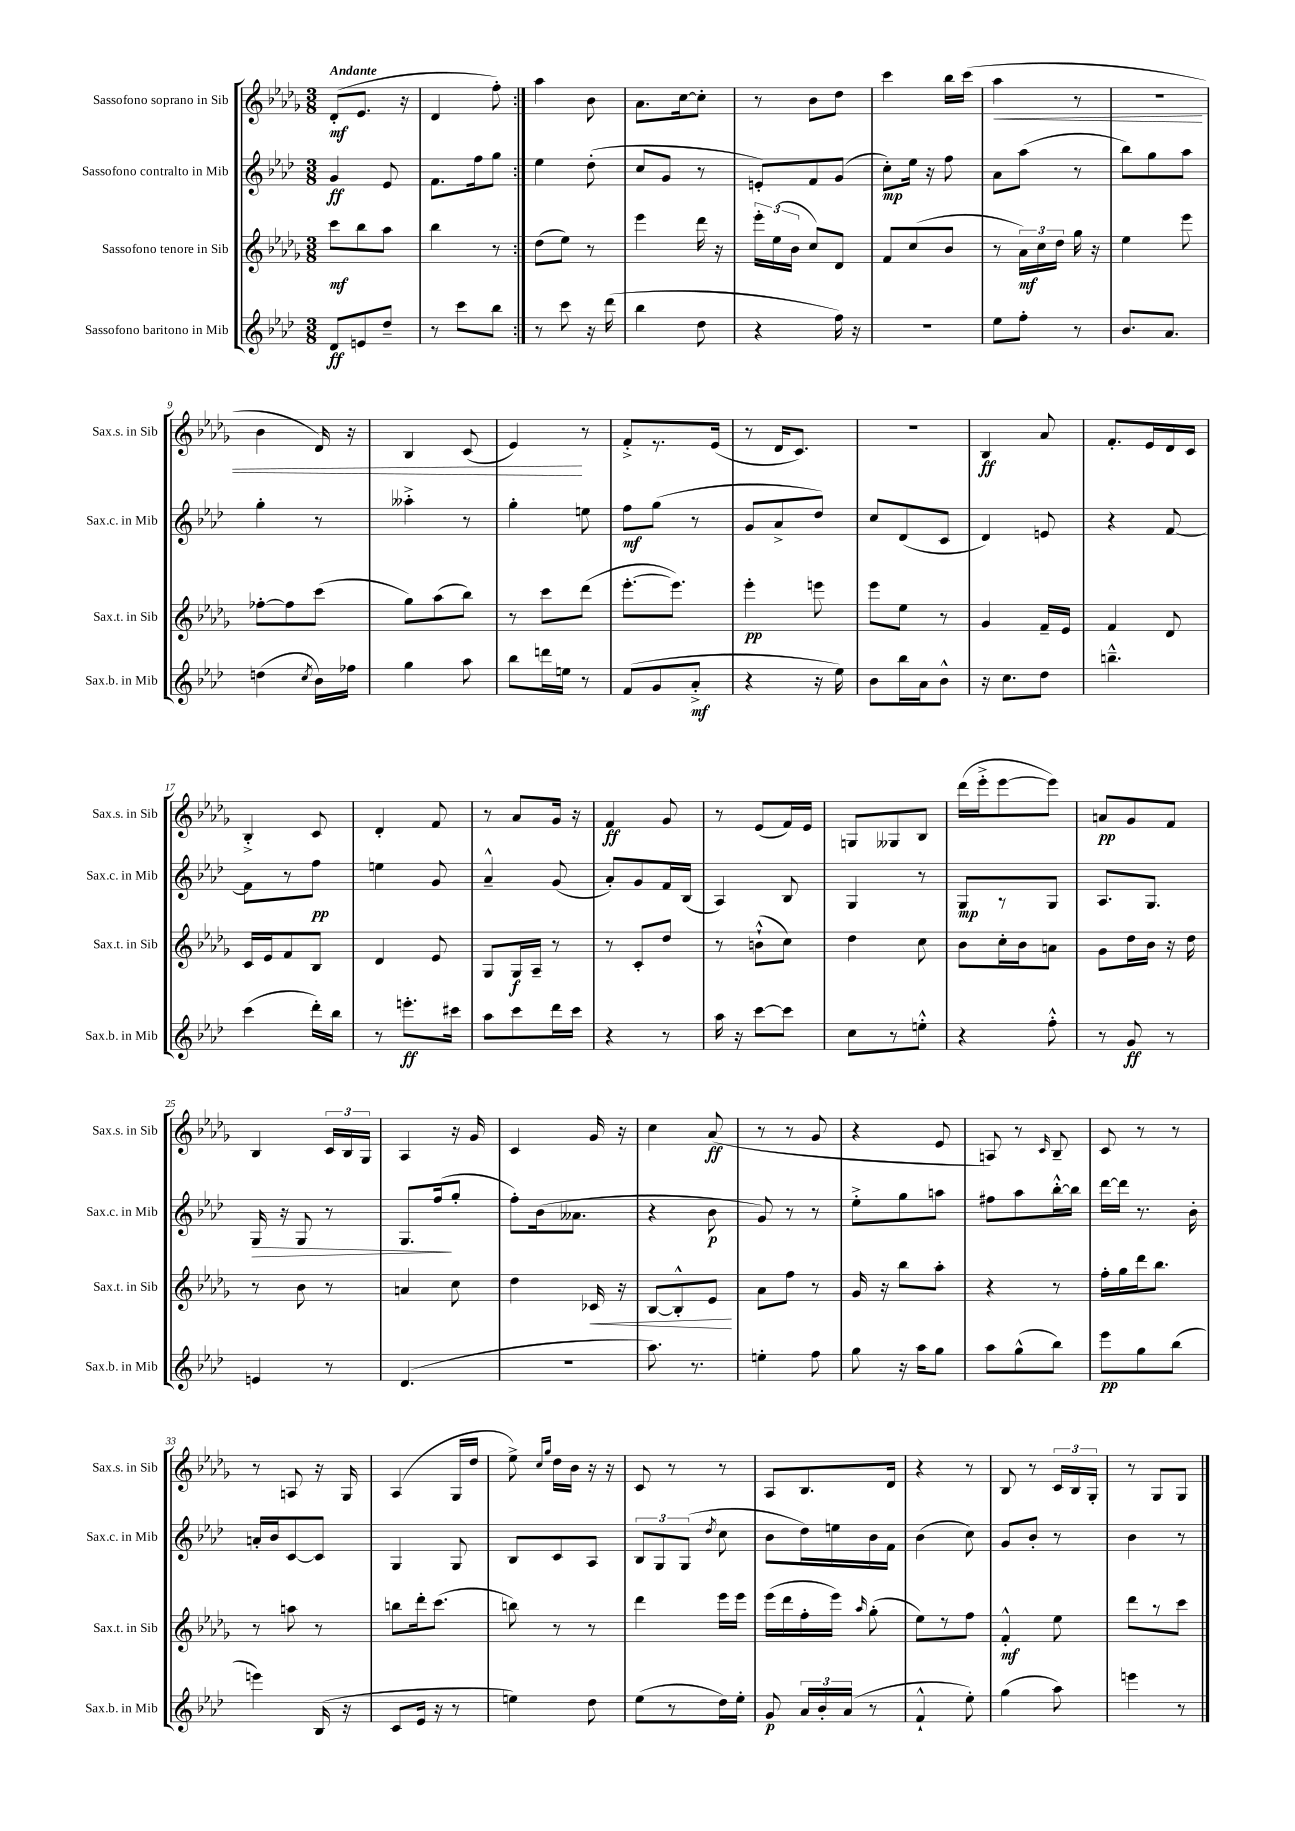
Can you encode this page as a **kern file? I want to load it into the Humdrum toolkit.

**kern	**dynam	**kern	**dynam	**kern	**dynam	**kern	**dynam
*part4	*part4	*part3	*part3	*part2	*part2	*part1	*part1
*staff4	*staff4	*staff3	*staff3	*staff2	*staff2	*staff1	*staff1
*I"Sassofono baritono in Mib	*	*I"Sassofono tenore in Sib	*	*I"Sassofono contralto in Mib	*	*I"Sassofono soprano in Sib	*
*I'Sax.b. in Mib	*	*I'Sax.t. in Sib	*	*I'Sax.c. in Mib	*	*I'Sax.s. in Sib	*
*clefG2	*	*clefG2	*	*clefG2	*	*clefG2	*
*k[b-e-a-d-]	*	*k[b-e-a-d-g-]	*	*k[b-e-a-d-]	*	*k[b-e-a-d-g-]	*
*M3/8	*	*M3/8	*	*M3/8	*	*M3/8	*
=1	=1	=1	=1	=1	=1	=1	=1
!	!	!	!	!	!	!LO:TX:a:B:t=Andante	!
8d-/L	ff	8ccc\L	mf	4g/	ff	(8d-'/L	mf
8en/	.	8bb-\	.	.	.	8.e-/J	.
8dd-~/J	.	8aa-\J	.	8e-/	.	.	.
.	.	.	.	.	.	16r	.
=2	=2	=2	=2	=2	=2	=2	=2
8r	.	4bb-\	.	8.f\L	.	4d-/	.
8ccc\L	.	.	.	.	.	.	.
.	.	.	.	16ff\k	.	.	.
8bb-\J	.	8r	.	8gg\J	.	8ff'\)	.
=3:|!	=3:|!	=3:|!	=3:|!	=3:|!	=3:|!	=3:|!	=3:|!
8r	.	(8dd-\L	.	4ee-\	.	4aa-\	.
8ccc\	.	8ee-\J)	.	.	.	.	.
16r	.	8r	.	(8dd-'\	.	8b-\	.
(16ddd-\	.	.	.	.	.	.	.
=4	=4	=4	=4	=4	=4	=4	=4
4bb-\	.	4eee-\	.	8cc/L	.	8.a-\L	.
.	.	.	.	8g/J	.	.	.
.	.	.	.	.	.	[16cc\k	.
8dd-\	.	16ddd-\	.	8r	.	8cc'\J]	.
.	.	16r	.	.	.	.	.
=5	=5	=5	=5	=5	=5	=5	=5
4r	.	24eee-'\LL	.	8en'/L)	.	8r	.
.	.	(24ee-\	.	.	.	.	.
.	.	24b-\JJ	.	.	.	.	.
.	.	8cc/L)	.	8f/	.	8b-\L	.
16ff\)	.	8d-/J	.	(8g/J	.	8dd-\J	.
16r	.	.	.	.	.	.	.
=6	=6	=6	=6	=6	=6	=6	=6
4.r	.	8f/L	.	8cc'\L)	mp	4ccc\	.
.	.	(8cc/	.	16ee-\Jk	.	.	.
.	.	.	.	16r	.	.	.
.	.	8b-/J	.	8ff\	.	16bb-\LL	.
.	.	.	.	.	.	(16ccc\JJ	.
=7	=7	=7	=7	=7	=7	=7	=7
!	!	!	!	!	!	!	!LO:HP:b
8ee-\L	.	8r	.	8a-\L	.	4aa-\	<
8ff'\J	.	24a-\LL)	mf	(8aa-\J	.	.	.
.	.	24cc\	.	.	.	.	.
.	.	24dd-\JJ	.	.	.	.	.
8r	.	16gg-\	.	8r	.	8r	.
.	.	16r	.	.	.	.	.
=8	=8	=8	=8	=8	=8	=8	=8
8.b-/L	.	4ee-\	.	8bb-\L)	.	4.r	.
.	.	.	.	8gg\	.	.	.
8.a-/J	.	.	.	.	.	.	.
.	.	8eee-\	.	8aa-\J	.	.	.
!!LO:LB:g=z
=9	=9	=9	=9	=9	=9	=9	=9
(4ddn\	.	[8ff-X'\L	.	4gg'\	.	4b-\	.
.	.	8ff-\]	.	.	.	.	.
8qcc/	.	.	.	.	.	.	.
16b-\LL)	.	(8ccc\J	.	8r	.	16d-/)	.
16ff-X\JJ	.	.	.	.	.	16r	.
=10	=10	=10	=10	=10	=10	=10	=10
4gg\	.	8gg-\L)	.	4aa--X'^\	.	4B-/	.
.	.	(8aa-\	.	.	.	.	.
8aa-\	.	8bb-\J)	.	8r	.	(8c/	.
=11	=11	=11	=11	=11	=11	=11	=11
8bb-\L	.	8r	.	4gg'\	.	4e-/)	.
16dddn\L	.	8ccc\L	.	.	.	.	.
16een\JJ	.	.	.	.	.	.	.
8r	.	(8ddd-\J	.	8een\	.	8r	[
=12	=12	=12	=12	=12	=12	=12	=12
(8f/L	.	[8.eee-'\L	.	8ff\L	mf	8f'^/L	.
8g/	.	.	.	(8gg\J	.	8.r	.
.	.	8.eee-\J])	.	.	.	.	.
8a-'^/J	mf	.	.	8r	.	.	.
.	.	.	.	.	.	(16e-/Jk	.
=13	=13	=13	=13	=13	=13	=13	=13
4r	.	4eee-'\	pp	8g/L	.	8r	.
.	.	.	.	8a-^/	.	16d-/KL	.
.	.	.	.	.	.	8.c/J)	.
16r	.	8eeen\	.	8dd-/J)	.	.	.
16ee-\)	.	.	.	.	.	.	.
=14	=14	=14	=14	=14	=14	=14	=14
8b-\L	.	8eee-\L	.	8cc/L	.	4.r	.
16bb-\L	.	8ee-\J	.	(8d-/	.	.	.
16a-\J	.	.	.	.	.	.	.
8b-^^\J	.	8r	.	8c/J	.	.	.
=15	=15	=15	=15	=15	=15	=15	=15
16r	.	4g-/	.	4d-/)	.	4B-/	ff
8.cc\L	.	.	.	.	.	.	.
8dd-\J	.	16f~/LL	.	8en/	.	8a-/	.
.	.	16e-/JJ	.	.	.	.	.
=16	=16	=16	=16	=16	=16	=16	=16
4.bbn~^^\	.	4f/	.	4r	.	8.f'/L	.
.	.	.	.	.	.	16e-/L	.
.	.	8d-/	.	[8f/	.	16d-/	.
.	.	.	.	.	.	16c/JJ	.
!!LO:LB:g=z
=17	=17	=17	=17	=17	=17	=17	=17
(4ccc\	.	16c/LL	.	8f\L]	.	4B-'^/	.
.	.	16e-/J	.	.	.	.	.
.	.	8f/	.	8r	.	.	.
16ddd-'\LL)	.	8B-/J	.	8ff\J	pp	8c/	.
16bb-\JJ	.	.	.	.	.	.	.
=18	=18	=18	=18	=18	=18	=18	=18
8r	.	4d-/	.	4een\	.	4d-'/	.
8.eeen'\L	ff	.	.	.	.	.	.
.	.	8e-/	.	8g/	.	8f/	.
16ccc#X\Jk	.	.	.	.	.	.	.
=19	=19	=19	=19	=19	=19	=19	=19
8aa-\L	.	8G-/L	.	4a-~^^/	.	8r	.
8ccc\	.	16G-/L	f	.	.	8a-/L	.
.	.	16A-~/JJ	.	.	.	.	.
16ddd-\L	.	8r	.	(8g/	.	16g-/Jk	.
16ccc\JJ	.	.	.	.	.	16r	.
=20	=20	=20	=20	=20	=20	=20	=20
4r	.	8r	.	8a-'/L)	.	4f/	ff
.	.	8c'/L	.	8g/	.	.	.
8r	.	8dd-/J	.	16f/L	.	8g-/	.
.	.	.	.	(16B-/JJ	.	.	.
=21	=21	=21	=21	=21	=21	=21	=21
16aa-\	.	8r	.	4A-/)	.	8r	.
16r	.	.	.	.	.	.	.
[8ccc\L	.	(8bn`^^\L	.	.	.	(8e-/L	.
8ccc\J]	.	8cc\J)	.	8B-/	.	16f/L)	.
.	.	.	.	.	.	16e-/JJ	.
=22	=22	=22	=22	=22	=22	=22	=22
8cc\L	.	4dd-\	.	4G/	.	8Gn/L	.
8r	.	.	.	.	.	8G--X/	.
8een'^^\J	.	8cc\	.	8r	.	8B-/J	.
=23	=23	=23	=23	=23	=23	=23	=23
4r	.	8b-\L	.	8G/L	mp	(16ddd-\LL	.
.	.	.	.	.	.	16eee-'^\J	.
.	.	16cc'\L	.	8r	.	[8eee-\	.
.	.	16b-\J	.	.	.	.	.
8ff'^^\	.	8an\J	.	8G/J	.	8eee-\J])	.
=24	=24	=24	=24	=24	=24	=24	=24
8r	.	8g-\L	.	8.A-/L	.	8an/L	pp
8g/	ff	16dd-\L	.	.	.	8g-/	.
.	.	16b-\JJ	.	8.G/J	.	.	.
8r	.	16r	.	.	.	8f/J	.
.	.	16dd-\	.	.	.	.	.
!!LO:LB:g=z
=25	=25	=25	=25	=25	=25	=25	=25
!	!	!	!	!	!LO:HP:b	!	!
4en/	.	8r	.	16G/	>	4B-/	.
.	.	.	.	16r	.	.	.
.	.	8b-\	.	8G/	.	.	.
8r	.	8r	.	8r	.	24c/LL	.
.	.	.	.	.	.	24B-/	.
.	.	.	.	.	.	24G-/JJ	.
=26	=26	=26	=26	=26	=26	=26	=26
(4.d-/	.	4an/	.	8.G/L	.	4A-/	.
.	.	.	.	(16ff/k	.	.	.
.	.	8cc\	.	8gg'/J	]	16r	.
.	.	.	.	.	.	16g-/	.
=27	=27	=27	=27	=27	=27	=27	=27
4.r	.	4dd-\	.	8ff'\L)	.	4c/	.
.	.	.	.	(16b-\k	.	.	.
.	.	.	.	8.a--X\J	.	.	.
!	!	!	!LO:HP:b	!	!	!	!
.	.	16c-X/	<	.	.	16g-/	.
.	.	16r	.	.	.	16r	.
=28	=28	=28	=28	=28	=28	=28	=28
8.aa-\)	.	[8B-/L	.	4r	.	4cc\	.
.	.	8B-'^^/]	.	.	.	.	.
8.r	.	.	.	.	.	.	.
.	.	8e-/J	.	8b-\	p	(8a-/	ff
.	.	.	[	.	.	.	.
=29	=29	=29	=29	=29	=29	=29	=29
4een'\	.	8a-\L	.	8g/)	.	8r	.
.	.	8ff\J	.	8r	.	8r	.
8ff\	.	8r	.	8r	.	8g-/	.
=30	=30	=30	=30	=30	=30	=30	=30
8gg\	.	16g-/	.	8ee-'^\L	.	4r	.
.	.	16r	.	.	.	.	.
16r	.	8bb-\L	.	8gg\	.	.	.
16aa-\KL	.	.	.	.	.	.	.
8gg\J	.	8aa-'\J	.	8aan\J	.	8e-/	.
=31	=31	=31	=31	=31	=31	=31	=31
8aa-\L	.	4r	.	8ff#X\L	.	8An/)	.
(8gg^^\	.	.	.	8aa-\	.	8r	.
.	.	.	.	.	.	16qqc/	.
8bb-\J)	.	8r	.	[16bb-'^^\L	.	8B-~/	.
.	.	.	.	16bb-\JJ]	.	.	.
=32	=32	=32	=32	=32	=32	=32	=32
8eee-\L	pp	16ff'\LL	.	[16ddd-\LL	.	8c/	.
.	.	16gg-\	.	16ddd-\JJ]	.	.	.
8gg\	.	16ddd-\J	.	8.r	.	8r	.
.	.	8.bb-\J	.	.	.	.	.
(8bb-\J	.	.	.	.	.	8r	.
.	.	.	.	16b-'\	.	.	.
!!LO:LB:g=z
=33	=33	=33	=33	=33	=33	=33	=33
4eeen\)	.	8r	.	16an'/LL	.	8r	.
.	.	.	.	16b-/J	.	.	.
.	.	8aan\	.	[8c/	.	8An/	.
(16B-/	.	8r	.	8c/J]	.	16r	.
16r	.	.	.	.	.	16G-/	.
=34	=34	=34	=34	=34	=34	=34	=34
8c/L	.	8bbn\L	.	4G/	.	(4A-/	.
16e-/Jk	.	16ddd-'\k	.	.	.	.	.
16r	.	(8.ccc\J	.	.	.	.	.
8r	.	.	.	8G/	.	16G-/LL	.
.	.	.	.	.	.	16dd-/JJ	.
=35	=35	=35	=35	=35	=35	=35	=35
4een\)	.	8bbn\)	.	8B-/L	.	8ee-^\)	.
.	.	.	.	.	.	16qqcc/LL	.
.	.	.	.	.	.	16qqgg-/JJ	.
.	.	8r	.	8c/	.	16dd-\LL	.
.	.	.	.	.	.	16b-\JJ	.
8dd-\	.	8r	.	8A-/J	.	16r	.
.	.	.	.	.	.	16r	.
=36	=36	=36	=36	=36	=36	=36	=36
(8ee-\L	.	4ddd-\	.	12B-/L	.	8c/	.
.	.	.	.	12G/	.	.	.
8r	.	.	.	.	.	8r	.
.	.	.	.	(12G/J	.	.	.
.	.	.	.	8qdd-/	.	.	.
16dd-\L)	.	16eee-\LL	.	8cc\	.	8r	.
16ee-'\JJ	.	16eee-\JJ	.	.	.	.	.
=37	=37	=37	=37	=37	=37	=37	=37
8g/	p	(16eee-\LL	.	8b-\L	.	8A-/L	.
.	.	16ddd-\	.	.	.	.	.
24a-/LL	.	16ff'\	.	16dd-\L)	.	8.B-/	.
24b-'/	.	.	.	.	.	.	.
.	.	16eee-\JJ)	.	16een\	.	.	.
(24a-/JJ	.	.	.	.	.	.	.
.	.	16qqaa-/	.	.	.	.	.
8r	.	(8gg-'\	.	16b-\	.	.	.
.	.	.	.	16f\JJ	.	16d-/Jk	.
=38	=38	=38	=38	=38	=38	=38	=38
4f`^^/	.	8ee-\L)	.	(4b-\	.	4r	.
.	.	8r	.	.	.	.	.
8ee-'\)	.	8ff\J	.	8cc\)	.	8r	.
=39	=39	=39	=39	=39	=39	=39	=39
(4gg\	.	4f'^^/	mf	8g/L	.	8B-/	.
.	.	.	.	8b-'/J	.	8r	.
8aa-\)	.	8ee-\	.	8r	.	24c/LL	.
.	.	.	.	.	.	24B-/	.
.	.	.	.	.	.	24G-'/JJ	.
=40	=40	=40	=40	=40	=40	=40	=40
4eeen\	.	8ddd-\L	.	4b-\	.	8r	.
.	.	8r	.	.	.	8G-/L	.
8r	.	8ccc\J	.	8r	.	8G-/J	.
==	==	==	==	==	==	==	==
*-	*-	*-	*-	*-	*-	*-	*-
